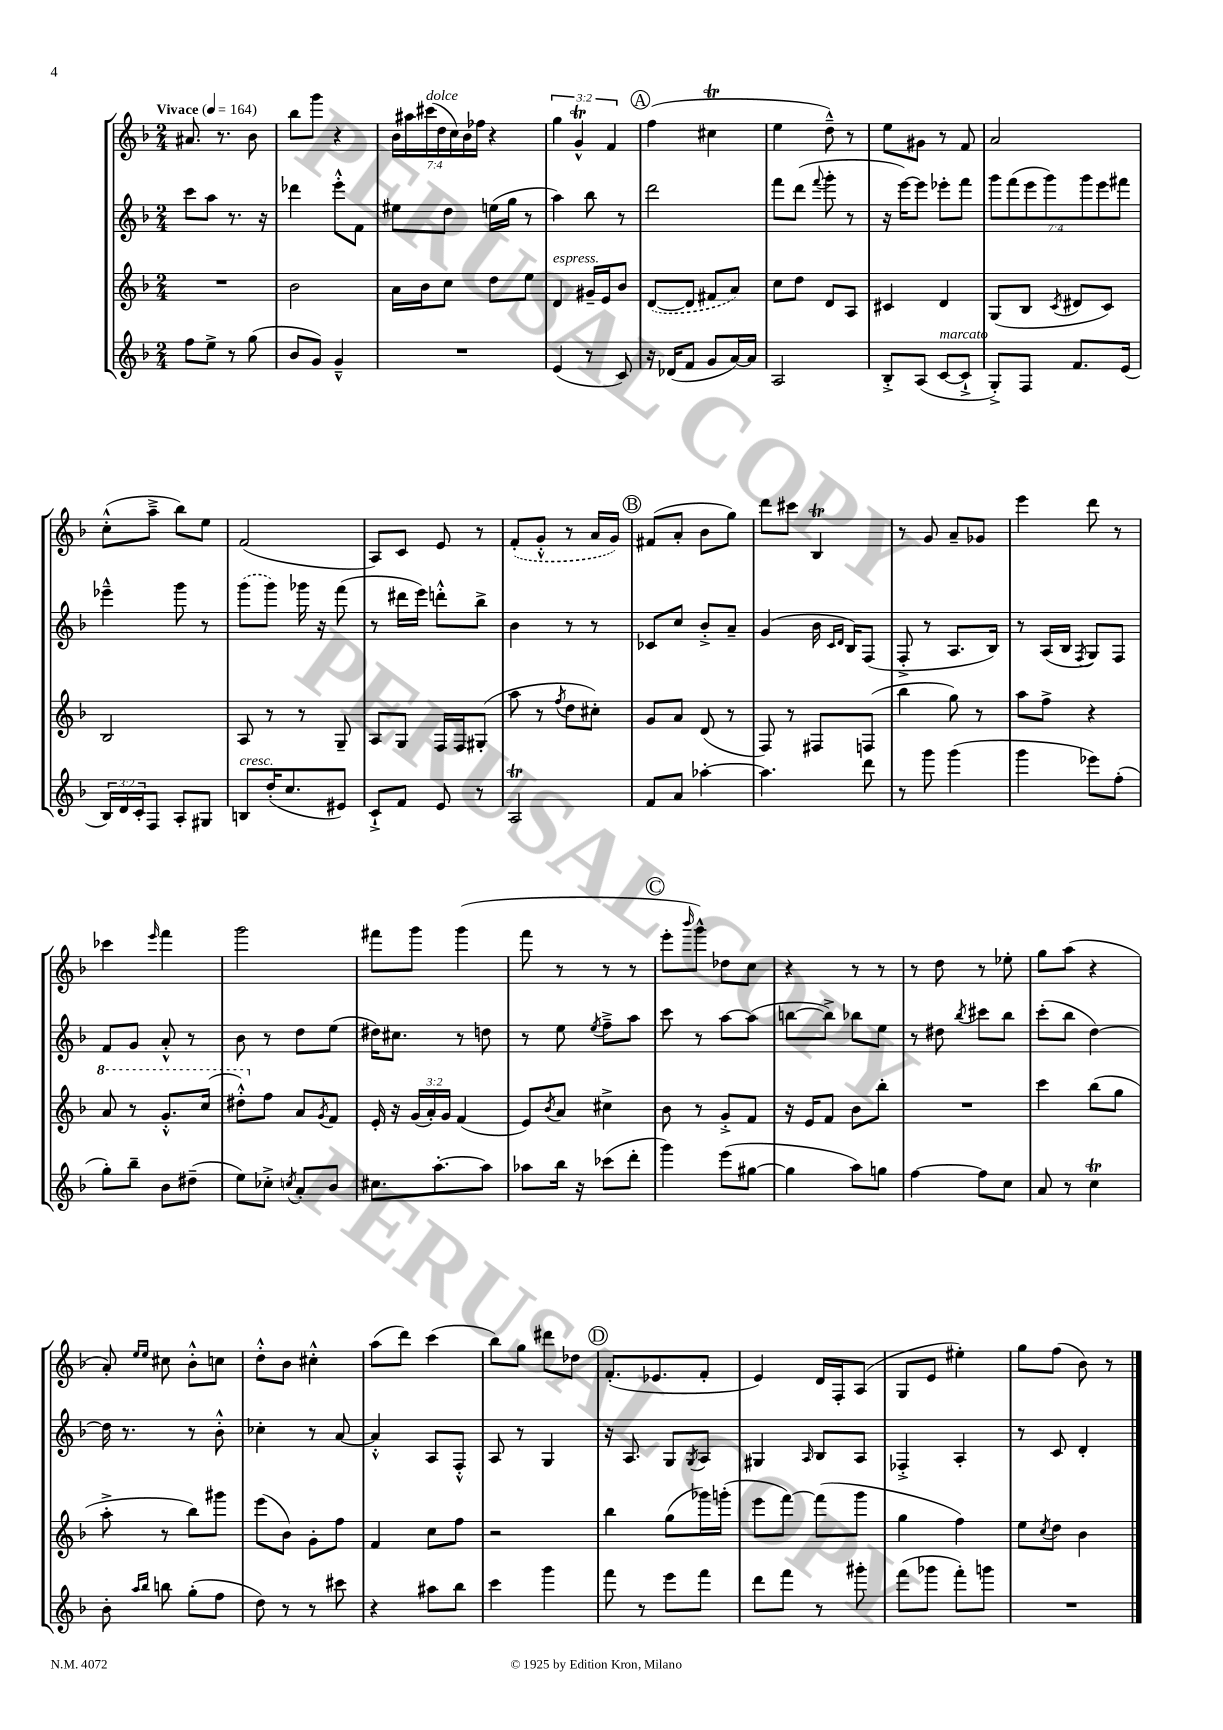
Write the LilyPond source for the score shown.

<<
\new StaffGroup <<
\new Staff = "s0" {
    \clef treble \key f \major \numericTimeSignature \time 2/4 \override Staff.TupletNumber.text = #tuplet-number::calc-fraction-text \tempo "Vivace" 4 = 164
    ais'8. r8. bes'8 |
    bes''8 g'''8 r4 |
    \tuplet 7/4 { bes'16 ais''16 cis'''16^\markup { \italic "dolce" }( d''16 c''16) bes'16 fes''16 } r4 |
    \tuplet 3/2 { g''4 g'4-^\trill f'4 } |
    \mark \markup { \circle "A" } f''4( cis''4\trill |
    e''4 d''8---^) r8 |
    e''8 gis'8 r8 f'8 |
    a'2 |
    c''8-.-^( a''8---> bes''8) e''8 |
    f'2( |
    a8) c'8 e'8 r8 |
    \once \slurDashed f'8-.( g'8-.-^ r8 a'16 g'16) |
    \mark \markup { \circle "B" } fis'8( a'8-. bes'8 g''8) |
    d'''8 cis'''8 bes4\trill |
    r8 g'8 a'8-- ges'8 |
    e'''4 d'''8 r8 |
    ces'''4 \grace { e'''16 } f'''4 |
    g'''2 |
    fis'''8 g'''8 g'''4( |
    f'''8 r8 r8 r8 |
    \mark \markup { \circle "C" } e'''8-. \grace { bes'''16 } g'''8-^) des''8 c''8 |
    r4 r8 r8 |
    r8 d''8 r8 ees''8-. |
    g''8 a''8( r4 |
    a'8-.) \grace { e''16 e''16 } cis''8 bes'8-.-^ c''8 |
    d''8-.-^ bes'8 cis''4-.-^ |
    a''8( d'''8) c'''4( |
    bes''8) g''8 dis'''8 des''8 |
    \mark \markup { \circle "D" } f'8.-.( ees'8. f'8-. |
    e'4) d'16 f16-. a8( |
    g8 e'8 eis''4-.) |
    g''8 f''8( bes'8) r8 \bar "|." |
}
\new Staff = "s1" {
    \clef treble \key f \major \numericTimeSignature \time 2/4 \override Staff.TupletNumber.text = #tuplet-number::calc-fraction-text
    c'''8 a''8 r8. r16 |
    des'''4 e'''8-.-^ f'8 |
    eis''8 d''8 e''16( g''16 r8 |
    a''4) bes''8 r8 |
    \mark \markup { \circle "A" } d'''2 |
    f'''8 d'''8( \appoggiatura { f'''8 } g'''8-. r8 |
    r16 e'''16~) e'''8 ees'''8-. f'''8 |
    \tuplet 7/4 { g'''8 f'''8( e'''8 g'''8) g'''8 e'''8 fis'''8 } |
    ees'''4---^ g'''8 r8 |
    \once \slurDashed g'''8( g'''8) ges'''16 r16 f'''8( |
    r8 dis'''16 e'''16) d'''8-.-^ bes''8-> |
    bes'4 r8 r8 |
    \mark \markup { \circle "B" } ces'8 c''8 bes'8-.-> a'8-- |
    g'4( bes'16 \grace { c'16 d'16 } bes16) f8( |
    f8-.-> r8 a8. bes16) |
    r8 a16( bes16 \acciaccatura { f8 } g8) f8 |
    f'8 g'8 a'8-.-^ r8 |
    bes'8 r8 d''8 e''8( |
    dis''16) cis''8. r8 d''8 |
    r8 e''8 \acciaccatura { e''8 } f''8---> a''8 |
    \mark \markup { \circle "C" } c'''8 r8 a''8~ a''8( |
    b''8~ b''8->) bes''8 e''8 |
    r8 dis''8 \acciaccatura { bes''8 } cis'''8 bes''8 |
    c'''8-.( bes''8 d''4~) |
    d''16 r8. r8 bes'8-.-^ |
    ces''4-. r8 a'8~ |
    a'4-.-^ a8 f8-.-^ |
    a8 r8 g4 |
    \mark \markup { \circle "D" } r16 a8. g8 \acciaccatura { g8 } a8 |
    gis4 \grace { a16 } bes8 a8 |
    fes4-.-> a4-. |
    r8 c'8 d'4-. \bar "|." |
}
\new Staff = "s2" {
    \clef treble \key f \major \numericTimeSignature \time 2/4 \override Staff.TupletNumber.text = #tuplet-number::calc-fraction-text
    R2 |
    bes'2 |
    a'16 bes'16 c''8 d''8 e''8 |
    d'4^\markup { \italic "espress." } gis'16-- e'16 bes'8 |
    \mark \markup { \circle "A" } \once \slurDashed d'8~( d'8 fis'8 a'8) |
    c''8 d''8 d'8 a8 |
    cis'4 d'4 |
    g8( bes8 \acciaccatura { c'8 } dis'8 c'8) |
    bes2 |
    a8 r8 r8 g8-- |
    a8 g8 f16 f16 gis8-.( |
    a''8 r8 \acciaccatura { f''8 } d''8 cis''8-.) |
    \mark \markup { \circle "B" } g'8 a'8 d'8( r8 |
    f8) r8 fis8 f8( |
    bes''4 g''8) r8 |
    a''8 f''8-> r4 |
    \ottava #1 a''8 r8 g''8.-.-^ c'''16( |
    dis'''8-.-^) \ottava #0 f''8 a'8 \acciaccatura { g'8 } f'8 |
    e'16-. r16 \tuplet 3/2 { g'16( a'16-.) g'16 } f'4( |
    e'8) \acciaccatura { bes'8 } a'8 cis''4-> |
    \mark \markup { \circle "C" } bes'8 r8 g'8-.-> f'8 |
    r16 e'16 f'8 bes'8 bes''8-. |
    R2 |
    c'''4 bes''8( g''8 |
    a''8-.-> r8 bes''8) gis'''8 |
    e'''8( bes'8) g'8-. f''8 |
    f'4 c''8 f''8 |
    r2 |
    \mark \markup { \circle "D" } bes''4 g''8( ges'''16) g'''16-.( |
    e'''8 f'''8~) f'''8( g'''8 |
    g''4 f''4) |
    e''8 \acciaccatura { c''8 } d''8 bes'4 \bar "|." |
}
\new Staff = "s3" {
    \clef treble \key f \major \numericTimeSignature \time 2/4 \override Staff.TupletNumber.text = #tuplet-number::calc-fraction-text
    f''8 e''8-> r8 g''8( |
    bes'8 g'8) g'4---^ |
    R2 |
    e'4( r8 c'8) |
    \mark \markup { \circle "A" } r16 des'16( f'8 g'8 a'16~) a'16 |
    a2 |
    bes8-.-> a8( c'8~^\markup { \italic "marcato" } c'8-!-> |
    g8-.->) f8 f'8. e'16( |
    \tuplet 3/2 { bes16) d'16 c'16-. } f8 a8-. gis8 |
    b8^\markup { \italic "cresc." } d''16-.( c''8. eis'8) |
    c'8-!-> f'8 e'8 r8 |
    a2\trill |
    \mark \markup { \circle "B" } f'8 a'8 aes''4~-. |
    aes''4. d'''8 |
    r8 g'''8 g'''4( |
    g'''4 ees'''8) f''8-.( |
    g''8-.) bes''8-- bes'8 dis''8--( |
    e''8) ces''8-.-> \acciaccatura { c''8 } a'8-. bes'8 |
    cis''8. a''8.~-. a''8 |
    aes''8 bes''16 r16 ces'''8( d'''8-. |
    \mark \markup { \circle "C" } g'''4) e'''8( gis''8~ |
    gis''4 a''8) g''8 |
    f''4~ f''8 c''8 |
    a'8 r8 c''4\trill |
    bes'8-. \grace { a''16 bes''16 } b''8 g''8-.( f''8 |
    d''8) r8 r8 cis'''8 |
    r4 ais''8 bes''8 |
    c'''4 g'''4 |
    \mark \markup { \circle "D" } f'''8 r8 e'''8 f'''8 |
    d'''8 f'''8 r8 gis'''8-. |
    f'''8( ges'''8 f'''8-.) g'''8 |
    R2 \bar "|." |
}
>>
>>
\layout { \context { \Score \remove "Bar_number_engraver" } }
